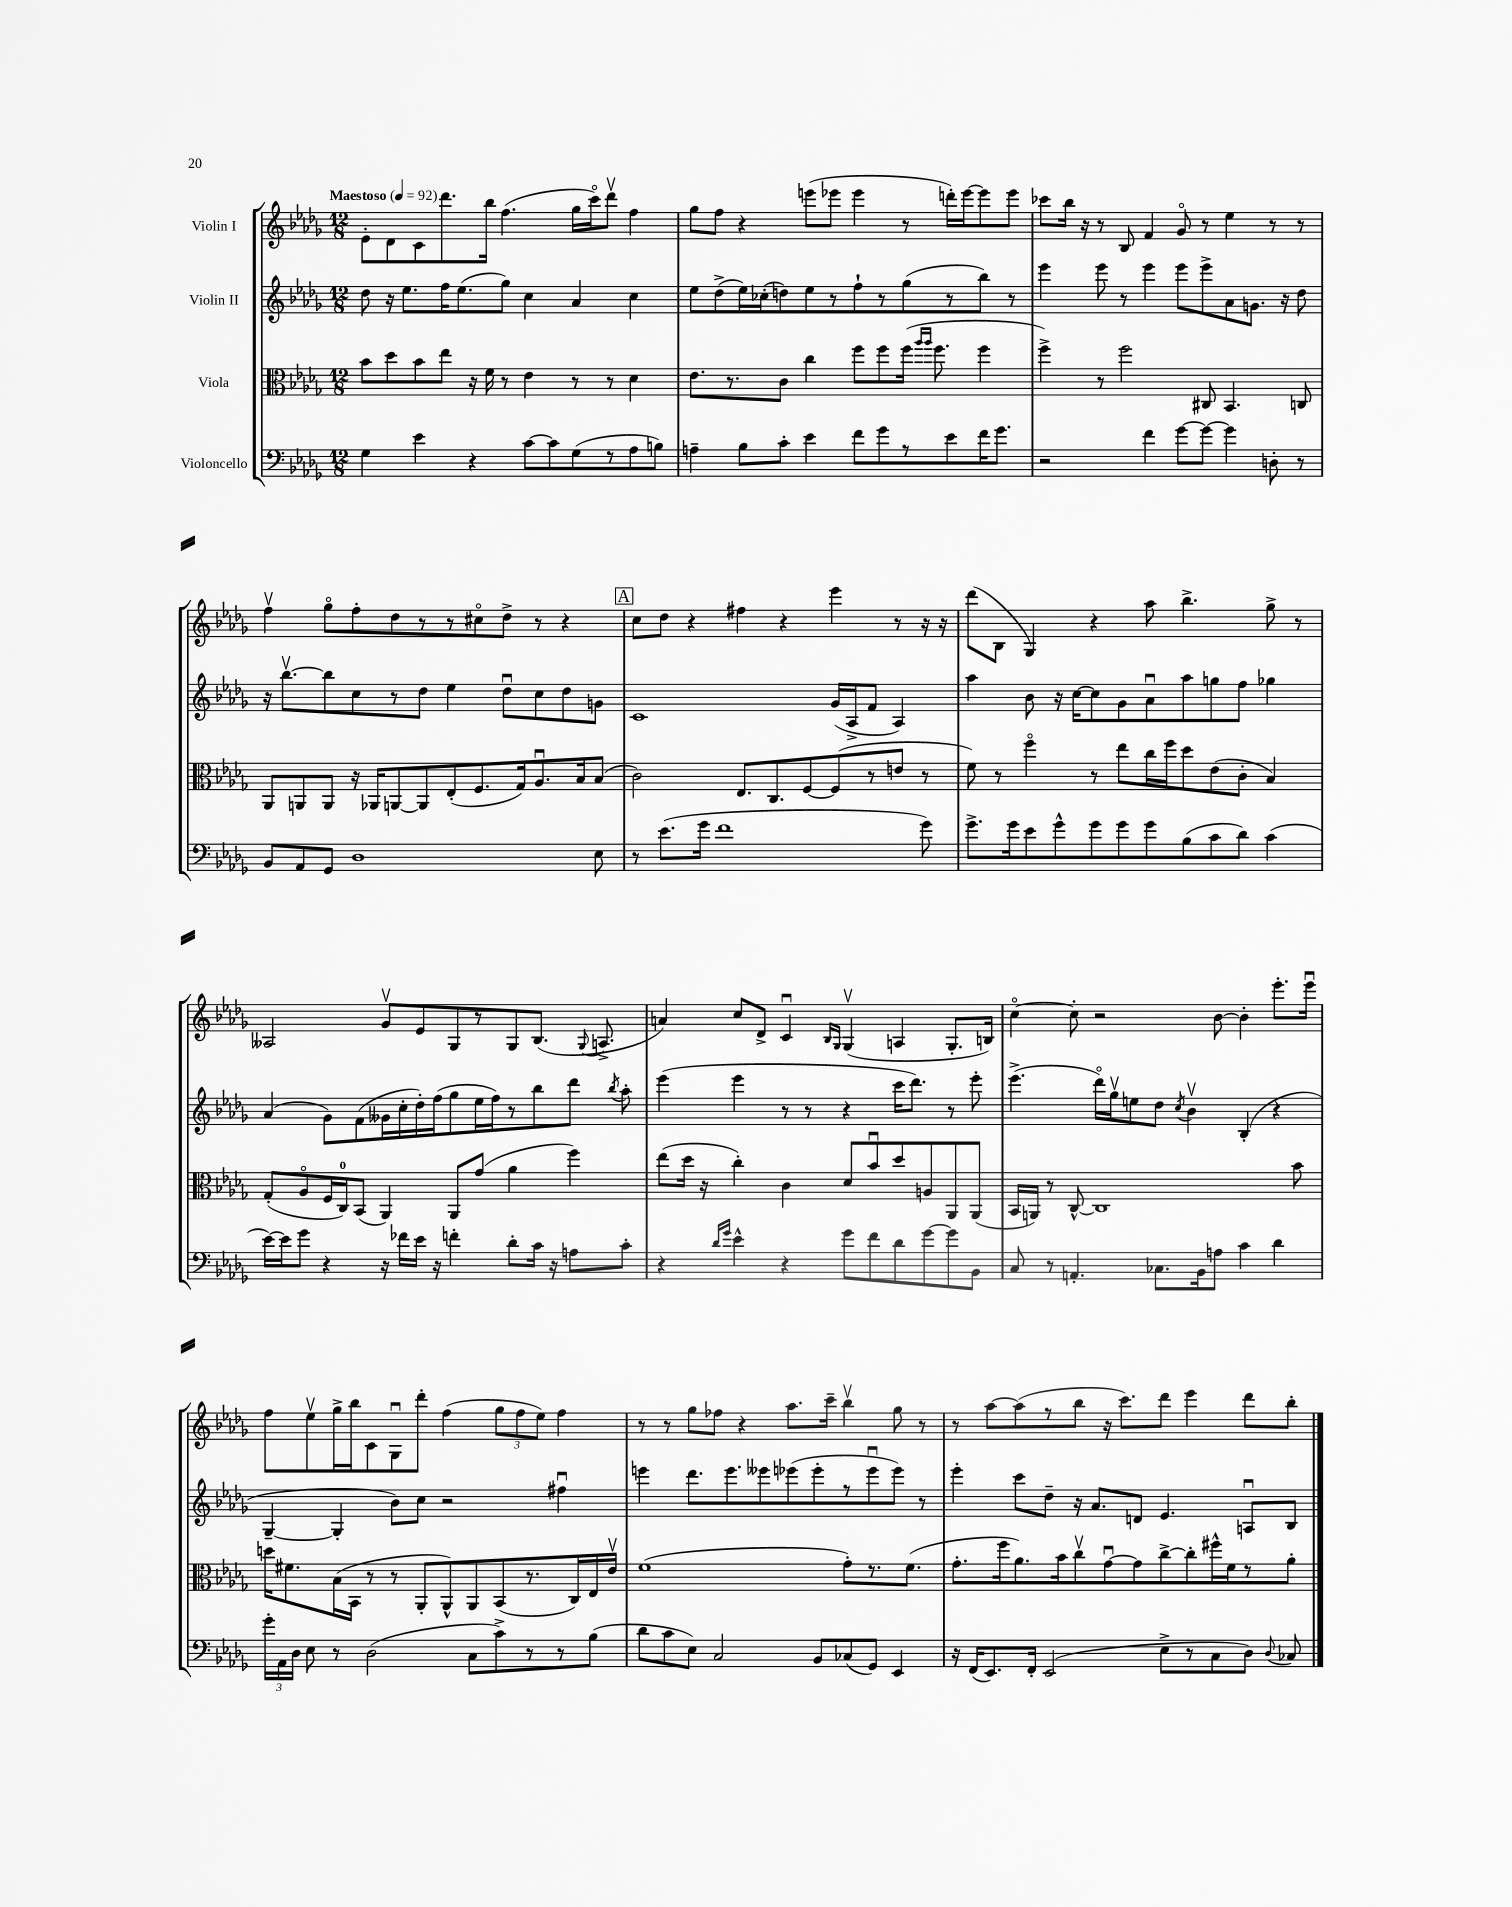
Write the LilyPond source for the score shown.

<<
\new StaffGroup <<
\new Staff = "s0" \with { instrumentName = "Violin I" } {
    \clef treble \key des \major \numericTimeSignature \time 12/8 \tempo "Maestoso" 4 = 92
    \autoBeamOff ees'8[-. des'8 c'8 des'''8. bes''16] f''4.( ges''16[ c'''16\flageolet) des'''8]\upbow f''4 |
    ges''8[ f''8] r4 e'''8[( ees'''8] ees'''4 r8 d'''16[-.) ees'''16~ ees'''8 ees'''8] |
    ces'''8[ bes''16] r16 r8 bes8 f'4 ges'8\flageolet r8 ees''4 r8 r8 |
    f''4\upbow ges''8[\flageolet f''8-. des''8 r8 r8 cis''8\flageolet des''8]-> r8 r4 |
    \mark \markup { \box "A" } c''8[ des''8] r4 fis''4 r4 ees'''4 r8 r16 r16 |
    des'''8[( bes8] ges4) r4 aes''8 bes''4.-> ges''8-> r8 |
    aeses2 ges'8[\upbow ees'8 ges8 r8 ges8 bes8.]( \appoggiatura { ges8 } a8.-> |
    a'4) c''8[ des'8]-> c'4\downbow \grace { bes16[ ges16] } ges4\upbow( a4 ges8.[-. b16]) |
    c''4~\flageolet c''8-. r2 bes'8~ bes'4-. ees'''8.[-. ees'''16]\downbow |
    f''8[ ees''8\upbow ges''16-> bes''16 c'8 ges8\downbow des'''8]-. f''4( \tuplet 3/2 { ges''8[ f''8 ees''8]) } f''4 |
    r8 r8 ges''8[ fes''8] r4 aes''8.[ c'''16]-- bes''4\upbow ges''8 r8 |
    r8 aes''8[~ aes''8( r8 bes''8] r16 c'''8.[) des'''8] ees'''4 des'''8[ bes''8]-. \bar "|." |
}
\new Staff = "s1" \with { instrumentName = "Violin II" } {
    \clef treble \key des \major \numericTimeSignature \time 12/8
    \autoBeamOff des''8 r16 ees''8.[ f''16 ees''8.( ges''8]) c''4 aes'4 c''4 |
    ees''8[ des''8->( ees''16) ces''16-.( d''8) ees''8 r8 f''8-! r8 ges''8( r8 bes''8]) r8 |
    ees'''4 ees'''8 r8 ees'''4 ees'''8[ ees'''8-> aes'8 g'8.] r16 des''8 |
    r16 bes''8.[~\upbow bes''8 c''8 r8 des''8] ees''4 des''8[\downbow c''8 des''8 g'8] |
    \mark \markup { \box "A" } c'1 ges'16[( aes16-> f'8] aes4) |
    aes''4 bes'8 r16 c''16[~ c''8 ges'8 aes'8\downbow aes''8 g''8 f''8] ges''4 |
    aes'4( ges'8[) f'8( geses'16 c''16-. des''16-.) f''16( ges''8 ees''16 f''16) r8 bes''8 des'''8] \acciaccatura { bes''8 } aes''8-. |
    ees'''4( ees'''4 r8 r8 r4 c'''16[ des'''8.]) r8 ees'''8-. |
    ees'''4.->( des'''16[\flageolet) ges''16\upbow e''8 des''8] \acciaccatura { c''8 } bes'4\upbow bes4-.( r4 |
    ges4~-- ges4-. bes'8[) c''8] r2 fis''4\downbow |
    e'''4 des'''8.[ e'''8. eeses'''8 ees'''8( ees'''8-. r8 ees'''8\downbow ees'''8]) r8 |
    ees'''4-. c'''8[ des''8]-- r16 aes'8.[ d'8] ees'4. a8[\downbow bes8] \bar "|." |
}
\new Staff = "s2" \with { instrumentName = "Viola" } {
    \clef alto \key des \major \numericTimeSignature \time 12/8
    \autoBeamOff bes'8[ des''8 bes'8 ees''8] r16 f'16 r8 ees'4 r8 r8 des'4 |
    ees'8.[ r8. c'8] c''4 f''8[ f''8 f''16]( \grace { aes''16[ aes''16] } f''8. f''4 |
    f''4->) r8 f''2 cis8 bes,4. c8 |
    aes,8[ a,8 a,8] r16 aes,16[ a,8~ a,8 ees8-.( f8. ges16) aes8.\downbow bes16 bes8]( |
    \mark \markup { \box "A" } c'2) ees8.[ c8. f8~ f8( r8 e'8] r8 |
    f'8) r8 f''4\flageolet r8 ees''8[ c''16 f''16 des''8 ees'8( c'8]-. bes4) |
    ges8[-.( aes8\flageolet f16 c16-0) bes,8]( aes,4) aes,8[ ges'8]( aes'4 f''4) |
    ees''8[( des''16] r16 c''4-.) c'4 des'8[ bes'8\downbow des''8 a8 aes,8 aes,8]( |
    bes,16[ a,16]) r8 c8~-^ c1 bes'8 |
    d''16[ fis'8. bes16( bes,16] r8 r8 aes,8[-. aes,8-^) aes,8 bes,8( r8. c16) ees16 ees'16]\upbow |
    f'1( ges'8[-.) r8. f'8.]( |
    ges'8.[-. f''16 aes'8.) bes'16 c''8\upbow ges'8~\downbow ges'8 c''8~-> c''8-. fis''16-^ f'16 r8 aes'8]-. \bar "|." |
}
\new Staff = "s3" \with { instrumentName = "Violoncello" } {
    \clef bass \key des \major \numericTimeSignature \time 12/8
    \autoBeamOff ges4 ees'4 r4 c'8[~ c'8 ges8( r8 aes8 b8]) |
    a4-- bes8[ c'8]-. ees'4 f'8[ ges'8 r8 ees'8 f'16 ges'8.] |
    r2 f'4 ges'8[~ ges'8]~ ges'4 d8-. r8 |
    bes,8[ aes,8 ges,8] des1 ees8 |
    \mark \markup { \box "A" } r8 ees'8.[( ges'16] f'1 ges'8) |
    ges'8.[-> ges'16 ees'8 ges'8-^ ges'8 ges'8 ges'8 bes8( c'8 des'8]) c'4( |
    ees'16[~) ees'16 ges'8] r4 r16 fes'16[ ees'16] r16 f'4-. des'8[-. c'16] r16 a8[ c'8]-. |
    r4 \grace { des'16[ ges'16] } ees'4-^ r4 ges'8[ f'8 des'8 ges'8~ ges'8 bes,8] |
    c8 r8 a,4.-. ces8.[ bes,16 a8] c'4 des'4 |
    \tuplet 3/2 { ges'16[-. aes,16 des16] } ees8 r8 des2( c8[ c'8->) r8 r8 bes8]( |
    des'8[ c'8 ees8]) c2 bes,8[ ces8( ges,8]) ees,4 |
    r16 f,16[( ees,8.) f,16]-. ees,2( ees8[-> r8 c8 des8]) \appoggiatura { des8 } ces8 \bar "|." |
}
>>
>>
\layout { \context { \Score \remove "Bar_number_engraver" } }
